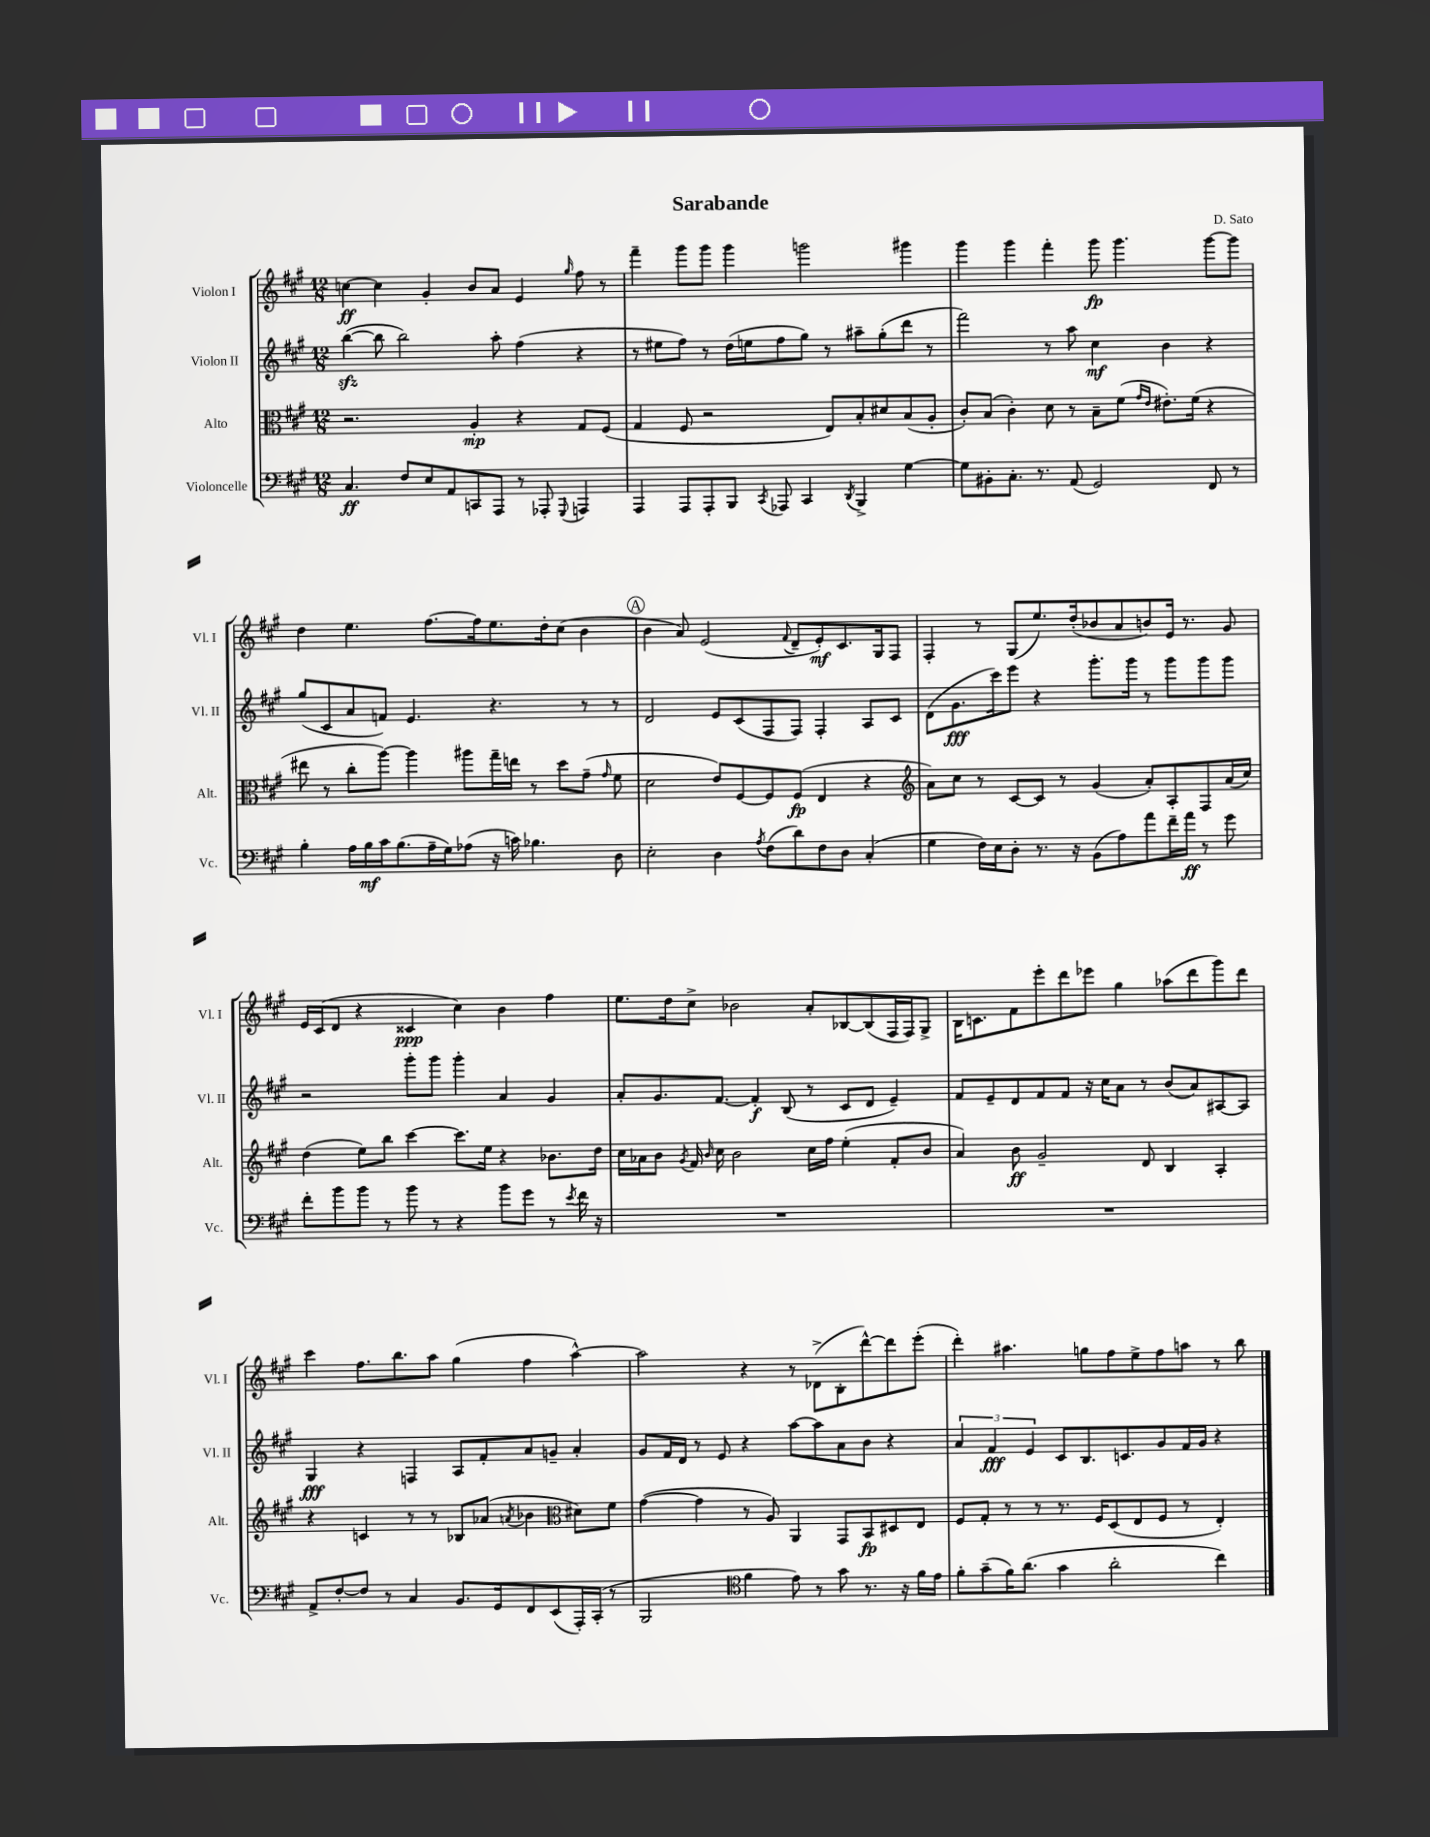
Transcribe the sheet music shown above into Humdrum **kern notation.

**kern	**dynam	**kern	**dynam	**kern	**dynam	**kern	**dynam
*part4	*part4	*part3	*part3	*part2	*part2	*part1	*part1
*staff4	*staff4	*staff3	*staff3	*staff2	*staff2	*staff1	*staff1
*I"Violoncelle	*	*I"Alto	*	*I"Violon II	*	*I"Violon I	*
*I'Vc.	*	*I'Alt.	*	*I'Vl. II	*	*I'Vl. I	*
*clefF4	*	*clefC3	*	*clefG2	*	*clefG2	*
*k[f#c#g#]	*	*k[f#c#g#]	*	*k[f#c#g#]	*	*k[f#c#g#]	*
*M12/8	*	*M12/8	*	*M12/8	*	*M12/8	*
=1	=1	=1	=1	=1	=1	=1	=1
4.C#/	ff	2.r	.	([4bbzz\	.	[4ccn\	ff
.	.	.	.	8bb\]	.	4cc\]	.
8F#/L	.	.	.	2bb\)	.	.	.
8E/	.	.	.	.	.	4g#'/	.
8AA/	.	.	.	.	.	.	.
8CCn/	.	4A'/	mp	.	.	8b/L	.
8AAA/J	.	.	.	8aa'\	.	8a/J	.
8r	.	4r	.	(4ff#\	.	4e/	.
8AAA-X'/	.	.	.	.	.	.	.
8qqGGG#/	.	.	.	.	.	16qqgg#/	.
4AAAn/	.	8G#/L	.	4r	.	8ff#\	.
.	.	(8F#/J	.	.	.	8r	.
=2	=2	=2	=2	=2	=2	=2	=2
4AAA/	.	4G#/	.	8r	.	4fff#~\	.
.	.	.	.	8ee#X\L	.	.	.
8AAA/L	.	8F#/	.	8ff#\J)	.	8ggg#\L	.
8AAA'/	.	2r	.	8r	.	8ggg#\J	.
8BBB/J	.	.	.	(16dd\LL	.	4ggg#\	.
.	.	.	.	16een\J	.	.	.
8qCC#/	.	.	.	.	.	.	.
8AAA-X/	.	.	.	8ff#\	.	.	.
4CC#/	.	.	.	8gg#\J)	.	2gggn\	.
.	.	8E/L)	.	8r	.	.	.
8qDD/	.	.	.	.	.	.	.
4BBB^/	.	8B'/	.	8aa#X~\L	.	.	.
.	.	8d#X/	.	(8gg#'\	.	.	.
[4G#\	.	(8B/	.	8ddd\J	.	4ggg#X\	.
.	.	8A'/J	.	8r	.	.	.
=3	=3	=3	=3	=3	=3	=3	=3
8G#\L]	.	8c#'/L)	.	2fff#\)	.	4ggg#\	.
8BB#X'\	.	(8B/J	.	.	.	.	.
8.C#'\J	.	4c#'\)	.	.	.	4ggg#\	.
8.r	.	.	.	.	.	.	.
.	.	8d\	.	8r	.	4fff#'\	.
(8AA/	.	8r	.	8aa\	.	.	.
2GG#/)	.	8B~\L	.	4cc#\	mf	8ggg#\	fp
.	.	(8f#\J	.	.	.	4.ggg#\	.
.	.	16qqg#/LL	.	.	.	.	.
.	.	16qqe/JJ	.	.	.	.	.
.	.	8.e#X'\L)	.	4b\	.	.	.
.	.	(16f#\Jk	.	.	.	.	.
8FF#/	.	4r	.	4r	.	[8ggg#\L	.
8r	.	.	.	.	.	8ggg#\J]	.
!!LO:LB:g=z
=4	=4	=4	=4	=4	=4	=4	=4
4B'\	.	8ee#X\	.	(8gg#/L	.	4dd\	.
.	.	8r	.	8c#/	.	.	.
16A\LL	.	8cc#'\L	.	8a/	.	4.ee\	.
16B\	mf	.	.	.	.	.	.
16c#\J	.	[8aa\J)	.	8fn/J)	.	.	.
(8.B\	.	.	.	.	.	.	.
.	.	4aa\]	.	4.e/	.	.	.
16A~\L	.	.	.	.	.	[8.ff#\L	.
16G#\J)	.	.	.	.	.	.	.
(8A-X\J	.	8aa#X\L	.	.	.	.	.
.	.	.	.	.	.	16ff#\k]	.
16r	.	16gg#~\L	.	4.r	.	8.ee\	.
16cn\)	.	16een\JJ	.	.	.	.	.
4.B-X\	.	8r	.	.	.	.	.
.	.	.	.	.	.	16dd'\k	.
.	.	8dd\L	.	.	.	(8cc#\J	.
.	.	(8g#~\J	.	8r	.	4b\	.
.	.	16qqg#/	.	.	.	.	.
8D\	.	8f#\	.	8r	.	.	.
!!LO:REH:place=s1:t=A
=5	=5	=5	=5	=5	=5	=5	=5
2E'\	.	2d\	.	2d/	.	4b\	.
.	.	.	.	.	.	8a/)	.
.	.	.	.	.	.	(2e/	.
4D\	.	8e/L)	.	8e/L	.	.	.
.	.	[8F#/	.	(8c#/	.	.	.
8qA/	.	.	.	.	.	.	.
(8F#\L	.	8F#/]	.	8F#/	.	.	.
.	.	.	.	.	.	8qqf#/	.
8d\)	.	(8F#/J	fp	8F#/J)	.	8d~/L	.
8F#\	.	4E/	.	4F#'/	.	8e'/)	mf
8D\J	.	.	.	.	.	8.c#/	.
(4C#'/	.	4r	.	8A/L	.	.	.
.	.	.	.	.	.	16G#/k	.
.	.	.	.	8c#/J	.	8F#/J	.
=6	=6	=6	=6	=6	=6	=6	=6
*	*	*clefG2	*	*	*	*	*
4G#\	.	8a\L)	.	(8d\L	.	4F#'/	.
.	.	8cc#\J	.	8.g#\	fff	.	.
16F#\LL)	.	8r	.	.	.	8r	.
16E\J	.	.	.	16ccc#\k)	.	.	.
8D'\J	.	[8c#/L	.	8eee\J	.	(8G#/L	.
8.r	.	8c#/J]	.	4r	.	8.ee/)	.
.	.	8r	.	.	.	.	.
16r	.	.	.	.	.	(16dd'/k	.
(8BB\L	.	(4g#/	.	8.ggg#'\L	.	8b-X/	.
8A\)	.	.	.	.	.	8a/	.
.	.	.	.	16ggg#\Jk	.	.	.
8a\	.	8a'/L)	.	8r	.	8bn/)	.
16f#~\L	.	8A'/	.	8ggg#\L	.	16e/Jk	.
16a\JJ	ff	.	.	.	.	8.r	.
8r	.	8F#/	.	8ggg#\	.	.	.
8g#\	.	(16a/L	.	8ggg#\J	.	8g#/	.
.	.	16cc#/JJ)	.	.	.	.	.
!!LO:LB:g=z
=7	=7	=7	=7	=7	=7	=7	=7
8f#'\L	.	(4dd\	.	2r	.	16e/LL	.
.	.	.	.	.	.	(16c#/J	.
8b\	.	.	.	.	.	8d/J	.
8b\J	.	8ee\L)	.	.	.	4r	.
8r	.	8bb\J	.	.	.	.	.
8b\	.	[4ccc#\	.	8ggg#'\L	.	4c##X/	ppp
8r	.	.	.	8ggg#\J	.	.	.
4r	.	8.ccc#\L]	.	4ggg#'\	.	4cc#\)	.
.	.	16ee\Jk	.	.	.	.	.
8b\L	.	4r	.	4a/	.	4b\	.
8g#\J	.	.	.	.	.	.	.
8r	.	8.b-X\L	.	4g#/	.	4ff#\	.
8qe/	.	.	.	.	.	.	.
16f#\	.	.	.	.	.	.	.
16r	.	16dd\Jk	.	.	.	.	.
=8	=8	=8	=8	=8	=8	=8	=8
1.r	.	16cc#\LL	.	8a'/L	.	8.ee\L	.
.	.	16a-X\J	.	.	.	.	.
.	.	8b\J	.	8.g#/	.	.	.
.	.	.	.	.	.	16dd\k	.
.	.	8qg#/	.	.	.	.	.
.	.	16f#/	.	.	.	8cc#^\J	.
.	.	16qqb/	.	.	.	.	.
.	.	16cc#\	.	[8.f#/J	.	.	.
.	.	2b\	.	.	.	2b-X\	.
.	.	.	.	4f#'/]	f	.	.
.	.	.	.	(8B/	.	.	.
.	.	16cc#\LL	.	8r	.	8a'/L	.
.	.	16ff#\JJ	.	.	.	.	.
.	.	(4ee'\	.	8c#/L	.	[8B-X/	.
.	.	.	.	8d/J	.	(8B-/]	.
.	.	8f#'/L	.	4e~/)	.	16F#/L	.
.	.	.	.	.	.	16F#/J)	.
.	.	8b/J	.	.	.	8G#^/J	.
=9	=9	=9	=9	=9	=9	=9	=9
1.r	.	4a/)	.	8f#/L	.	16B\KL	.
.	.	.	.	.	.	8.cn\	.
.	.	.	.	8e~/	.	.	.
.	.	8b\	ff	8d/	.	8f#\	.
.	.	2g#~/	.	8f#/	.	8eee'\	.
.	.	.	.	8f#/J	.	8ddd\	.
.	.	.	.	16r	.	8eee-X\J	.
.	.	.	.	16cc#\KL	.	.	.
.	.	.	.	8a\J	.	4gg#\	.
.	.	8d/	.	8r	.	.	.
.	.	4B/	.	(8b/L	.	(8aa-X\L	.
.	.	.	.	8a/)	.	8ddd\	.
.	.	4A'/	.	[8A#X/	.	8ggg#\)	.
.	.	.	.	8A#/J]	.	8ddd\J	.
!!LO:LB:g=z
=10	=10	=10	=10	=10	=10	=10	=10
8AA^/L	.	4r	.	4G#/	fff	4ccc#\	.
[8F#'/	.	.	.	.	.	.	.
8F#/J]	.	4cn/	.	4r	.	8.ff#\L	.
8r	.	.	.	.	.	.	.
.	.	.	.	.	.	8.bb\	.
4C#/	.	8r	.	4Fn/	.	.	.
.	.	8r	.	.	.	8aa\J	.
8.BB/L	.	8B-X/L	.	8A/L	.	(4gg#\	.
.	.	(8a-X/J	.	8f#'/	.	.	.
16GG#/k	.	.	.	.	.	.	.
.	.	8qan/	.	.	.	.	.
8FF#/	.	4b-X\	.	8a/	.	4ff#\	.
(8EE/	.	.	.	8gn~/J	.	.	.
*	*	*clefC3	*	*	*	*	*
16AAA'/L)	.	8d#X\L)	.	4a'/	.	[4aa^^\)	.
(16CC#'/JJ	.	.	.	.	.	.	.
8r	.	8f#\J	.	.	.	.	.
=11	=11	=11	=11	=11	=11	=11	=11
2BBB/	.	([4g#\	.	8g#/L	.	2aa\]	.
.	.	.	.	16f#/L	.	.	.
.	.	.	.	16d/JJ	.	.	.
.	.	4g#\]	.	8r	.	.	.
.	.	.	.	8e/	.	.	.
*clefC4	*	*	*	*	*	*	*
4f#\	.	8r	.	4r	.	4r	.
.	.	8A/)	.	.	.	.	.
8e\)	.	4AA/	.	[8aa\L	.	8r	.
8r	.	.	.	8aa\]	.	(8d-X^\L	.
8g#\	.	8GG#/L	.	8a\	.	8B'\	.
8.r	.	8BB/	fp	8b\J	.	[8ddd^^\)	.
.	.	8D#X/	.	4r	.	8ddd\]	.
16r	.	.	.	.	.	.	.
16f#\LL	.	8E/J	.	.	.	(8eee'\J	.
16e\JJ	.	.	.	.	.	.	.
=12	=12	=12	=12	=12	=12	=12	=12
8f#'\L	.	8F#/L	.	6a/	.	4ddd'\)	.
(8g#~\	.	8G#'/J	.	.	.	.	.
.	.	.	.	6f#/	fff	.	.
16f#\K)	.	8r	.	.	.	4.aa#X\	.
(8.a\J	.	.	.	.	.	.	.
.	.	.	.	6e/	.	.	.
.	.	8r	.	.	.	.	.
4g#\	.	8.r	.	8c#/L	.	.	.
.	.	.	.	8.B/	.	8ggn\L	.
.	.	16F#/KL	.	.	.	.	.
2a'\	.	(8D/	.	.	.	8ff#\	.
.	.	.	.	8.cn/	.	.	.
.	.	8E/	.	.	.	8ee^\	.
.	.	8F#/J	.	8g#/	.	8ff#\	.
.	.	8r	.	16f#/L	.	8aan\J	.
.	.	.	.	16g#/JJ	.	.	.
4cc#\)	.	4E'/)	.	4r	.	8r	.
.	.	.	.	.	.	8bb\	.
==	==	==	==	==	==	==	==
*-	*-	*-	*-	*-	*-	*-	*-
